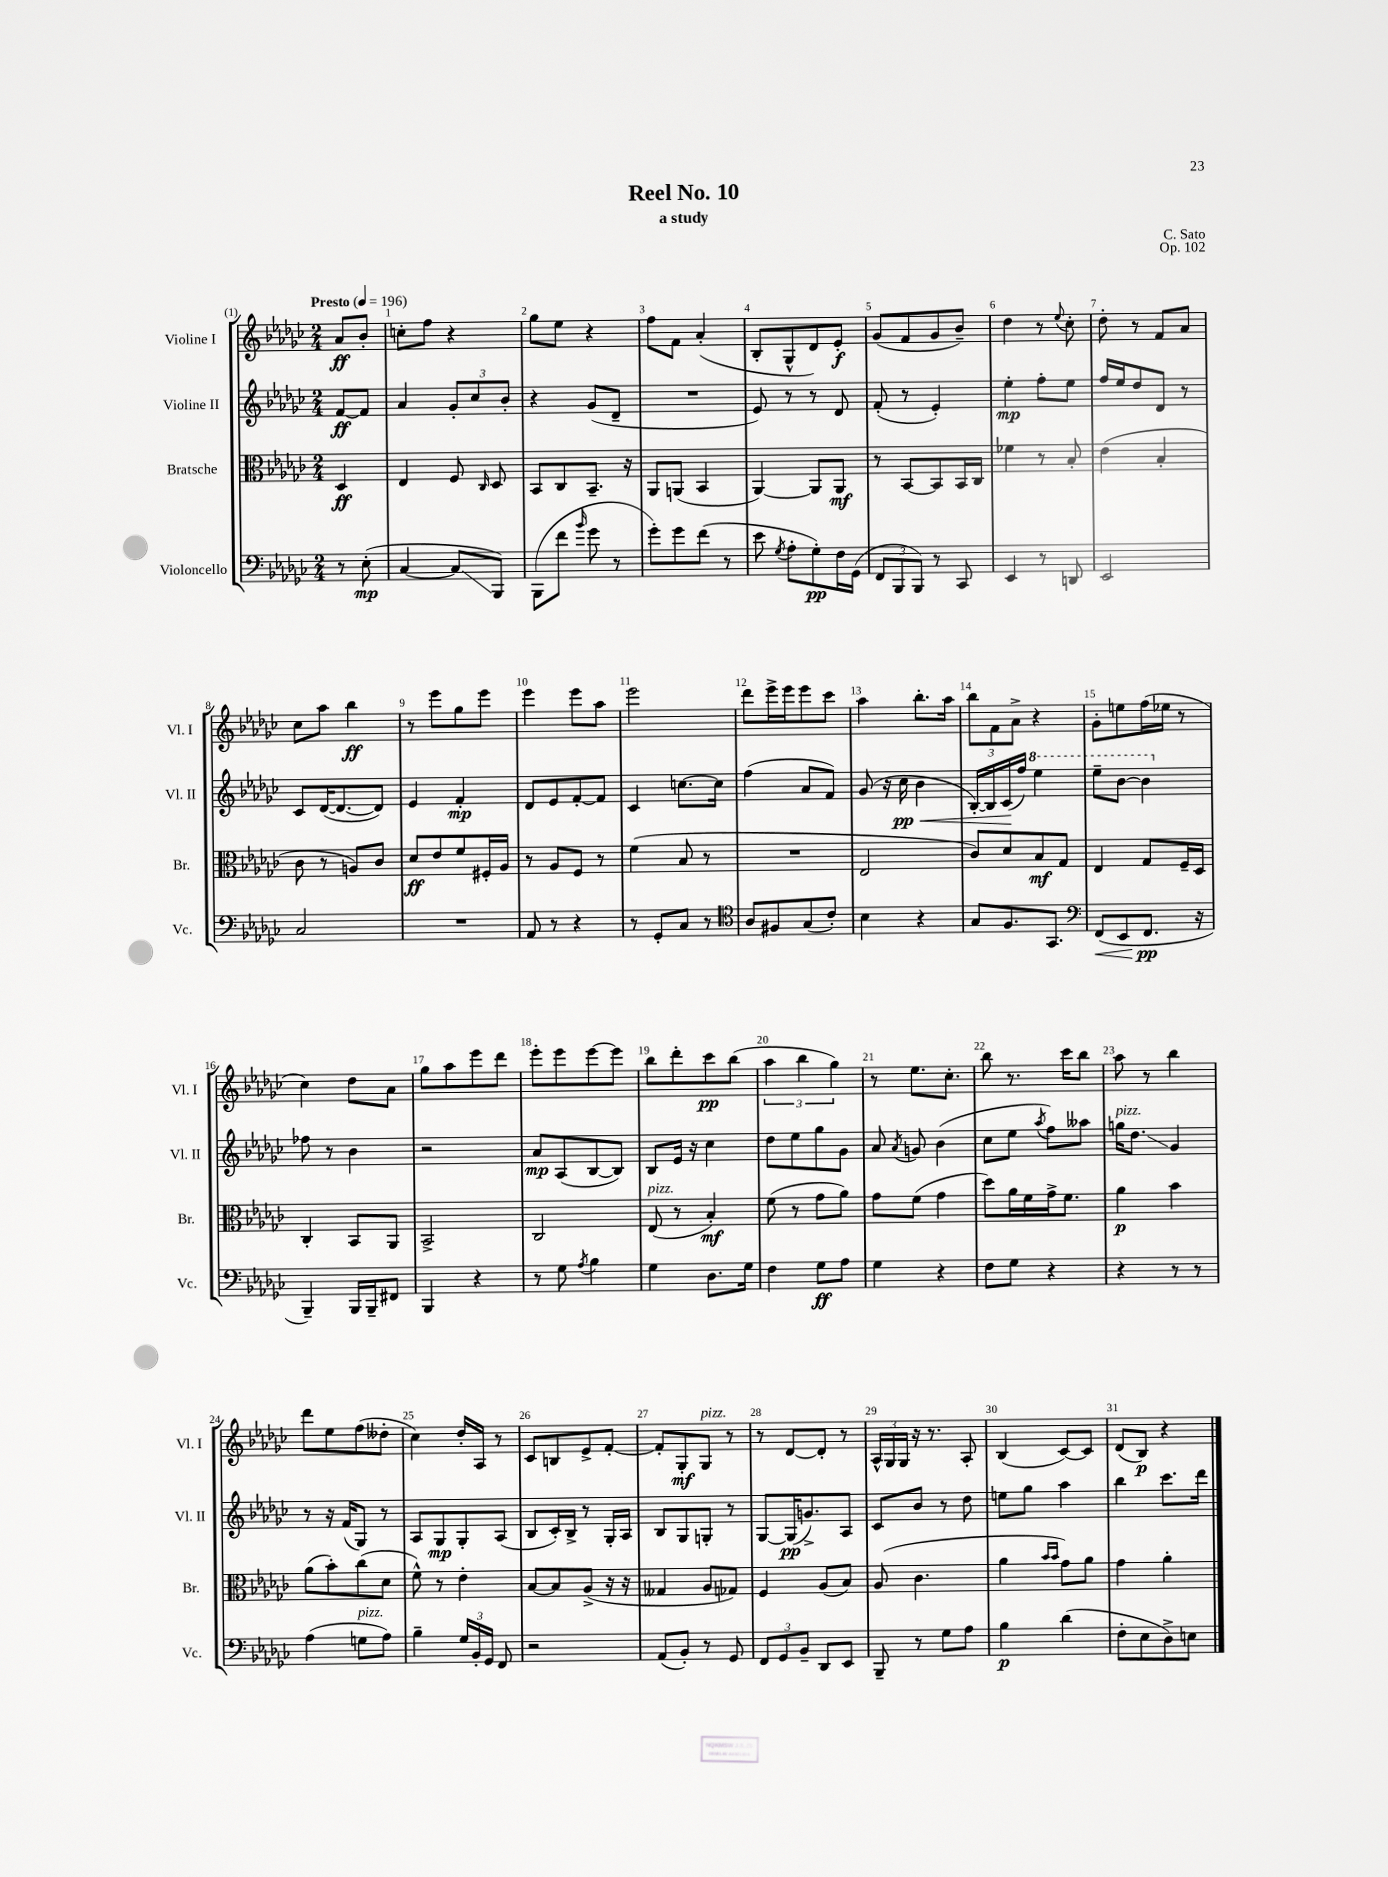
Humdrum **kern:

**kern	**kern	**kern	**kern
*staff4	*staff3	*staff2	*staff1
*clefF4	*clefC3	*clefG2	*clefG2
*k[b-e-a-d-g-c-]	*k[b-e-a-d-g-c-]	*k[b-e-a-d-g-c-]	*k[b-e-a-d-g-c-]
*M2/4	*M2/4	*M2/4	*M2/4
*MM196	*MM196	*MM196	*MM196
8r	4D-/	[8f/L	8a-/L
(8E-'\	.	8f/]J	8b-'/J
=	=	=	=
[4C-/	4E-/	4a-/	8cc'\L
.	.	.	8ff\J
8C-/]L	8F/	12g-'/L	4r
.	.	12cc-/	.
.	16qqC-/	.	.
8BBB-/J)	8D-/	.	.
.	.	12b-'/J	.
=	=	=	=
(8BBB-\L	8BB-/L	4r	8gg-\L
8f\J	8C-/	.	8ee-\J
16qqb-/	.	.	.
8g-\	8.BB-~/J	(8g-/L	4r
8r	.	8d-~/J	.
.	16r	.	.
=	=	=	=
8g-'\L)	8AA-/L	2r	8ff\L
8g-\	(8AA/J	.	8f\J
(8f\J	4BB-/	.	(4a-'/
8r	.	.	.
=	=	=	=
8e-\	[4AA-/)	8e-/)	8B-'/L
8qG-/	.	.	.
8A-'\L	.	8r	8G-^^/
8G-'\)	8AA-/]L	8r	8d-/)
16F\L	8AA-/J	8d-/	8e-'/J
(16GG-\JJ	.	.	.
=	=	=	=
12FF/L	8r	(8f'/	(8g-/L
12BBB-/	.	.	.
.	[8BB-/L	8r	8f/
12BBB-/J)	.	.	.
8r	8BB-/]	4e-'/)	8g-/
8CC-/	16BB-/L	.	8b-~/J)
.	16C-/JJ	.	.
=	=	=	=
4EE-/	4f-\	4ee-'\	4dd-\
8r	8r	8ff'\L	8r
.	.	.	8qqee-/
8DD/	8B-'/	8ee-\J	8cc-'\
=	=	=	=
2EE-/	(4e-\	16ff/LL	8dd-'\
.	.	16ee-/J	.
.	.	8dd-/	8r
.	4B-'/	8d-/J	8f/L
.	.	8r	8a-/J
=	=	=	=
2C-/	8c-\	8c-/L	8cc-\L
.	8r	([16d-/K	8aa-\J
.	.	8.d-/_	.
.	8A/L)	.	4bb-\
.	8c-/J	8d-/]J)	.
=	=	=	=
2r	8d-/L	4e-/	8r
.	8e-/	.	8eee-\L
.	8f/	4f'/	8gg-\
.	16F#'/L	.	8eee-\J
.	16A-/JJ	.	.
=	=	=	=
8AA-/	8r	8d-/L	4eee-\
8r	8A-/L	8e-/	.
4r	8F/J	[8f'/	8eee-\L
.	8r	8f/]J	8aa-\J
=	=	=	=
8r	(4f\	4c-/	2eee-\
8GG-'/L	.	.	.
8C-/J	8B-/	[8.cc\L	.
8r	8r	.	.
.	.	16cc\]Jk	.
=	=	=	=
*clefC4	*	*	*
8A-/L	2r	(4ff\	8ddd-\L
8F#/	.	.	16eee-^\L
.	.	.	16eee-\J
(8G-/	.	8a-/L	8eee-\
8c-'/J)	.	8f/J)	8ccc-\J
=	=	=	=
4B-\	2E-/	(8g-/	4aa-\
.	.	16r	.
.	.	16cc-\	.
4r	.	4b-\	8.bb-'\L
.	.	.	16aa-\Jk
=	=	=	=
8G-/L	8c-/L)	[16B-'/LL)	12bb-\L
.	.	16B-/]	.
.	.	.	12f\
8.F/	8d-/	(16c-/	.
.	.	.	12a-^\J
.	.	16ff/JJ)	.
.	8B-/	4eee-\	4r
8.GG-/J	.	.	.
.	8G-/J	.	.
=	=	=	=
*clefF4	*	*	*
(8FF/L	4E-/	8eee-~\L	8g-'\L
8EE-/	.	[8bb-\J	8ee\
8.FF/J	8G-/L	4bb-\]	(16ff\L
.	.	.	16ee-\JJ
.	16F~/L	.	8r
16r	16D-/JJ	.	.
=	=	=	=
4BBB-~/)	4C-'/	8ff-\	4cc-\)
.	.	8r	.
16BBB-/LL	8BB-/L	4b-\	8dd-\L
16BBB-~/J	.	.	.
8FF#/J	8AA-/J	.	8a-\J
=	=	=	=
4BBB-/	2BB-^/	2r	8gg-\L
.	.	.	8aa-\
4r	.	.	8eee-\
.	.	.	8ddd-\J
=	=	=	=
8r	2C-/	8a-/L	8eee-'\L
8G-\	.	(8A-/	8eee-\
8qA-/	.	.	.
4B-\	.	[8B-/	[8eee-\
.	.	8B-/]J)	8eee-\]J
=	=	=	=
4G-\	(8E-/	8B-/L	8bb-\L
.	8r	16e-/Jk	8ddd-'\
.	.	16r	.
8.D-\L	4B-'/)	4cc-\	8ccc-\
.	.	.	(8bb-\J
16G-\Jk	.	.	.
=	=	=	=
4F\	(8f\	8dd-\L	6aa-\
.	8r	8ee-\	.
.	.	.	6bb-\
8G-\L	8g-\L	8gg-\	.
.	.	.	6gg-\)
8A-\J	8a-\J)	8g-\J	.
=	=	=	=
4G-\	8g-\L	8a-/	8r
.	.	8qa-/	.
.	(8f\J	8g/	8.ee-\L
4r	4g-\	(4b-\	.
.	.	.	8.cc-'\J
=	=	=	=
8F\L	8dd-\L)	8cc-\L	8bb-\
8G-\J	16a-\L	8ee-\J	8.r
.	16f\	.	.
.	.	8qaa-/	.
4r	16g-^\J	8ff\L)	.
.	8.f\J	.	16ccc-\LK
.	.	8aa--\J	8bb-\J
=	=	=	=
4r	4a-\	16gg\LK	8aa-\
.	.	8.dd-\J	.
.	.	.	8r
8r	4b-\	4g-/	4bb-\
8r	.	.	.
=	=	=	=
(4A-\	(8a-\L	8r	8ddd-\L
.	8b-'\)	16r	8ee-\
.	.	(16f/LK	.
8G\L	(8cc-\	8G-/J)	(8ff\
8A-\J)	8d-\J	8r	8dd--'\J
=	=	=	=
4B-~\	8f^^\)	8A-/L	4cc-\)
.	8r	8G-/	.
24G-/LL	4e-'\	8G-'/	16dd-'/LL
24BB-'/	.	.	.
.	.	.	16A-/JJ
24GG-/JJ	.	.	.
8FF/	.	(8A-/J	8r
=	=	=	=
2r	[8B-/L	8B-/L	8c-/L
.	8B-/]	16c-'/L)	8B/
.	.	16B-^/JJ	.
.	(8A-^/J	8r	8e-^/
.	16r	16G-'/LL	[8f'/J
.	16r	16A-/JJ	.
=	=	=	=
(8AA-/L	4G--/	8B-/L	8f'/]L
8BB-'/J)	.	8G-/	8G-'/
8r	8A-/L	8G'/J	8G-/J
8GG-/	8G-/J)	8r	8r
=	=	=	=
12FF/L	4F/	[8G-/L	8r
12GG-/	.	.	.
.	.	(16G-/]K	[8d-/L
12BB-~/J	.	.	.
.	.	8.g^/)	.
8DD-/L	(8A-/L	.	8d-'/]J
8EE-/J	8B-/J)	8A-/J	8r
=	=	=	=
8BBB-~/	(8A-/	8c-/L	24A-^^/LL
.	.	.	24G-/
.	.	.	24G-/JJ
8r	4.c-\	8b-/J	16r
.	.	.	8.r
8G-\L	.	8r	.
8A-\J	.	8dd-\	8A-'/
=	=	=	=
4B-\	4a-\	8ee\L	(4B-/
.	.	8gg-\J	.
.	16qqb-/LL	.	.
.	16qqb-/JJ	.	.
(4d-\	8g-\L)	4aa-\	[8c-/L)
.	8a-\J	.	8c-/]J
=	=	=	=
8F'\L	4g-\	4bb-\	(8d-/L
8E-\	.	.	8B-/J)
8D-^\)	4a-'\	8.ccc-\L	4r
8E\J	.	.	.
.	.	16ddd-\Jk	.
==	==	==	==
*-	*-	*-	*-
